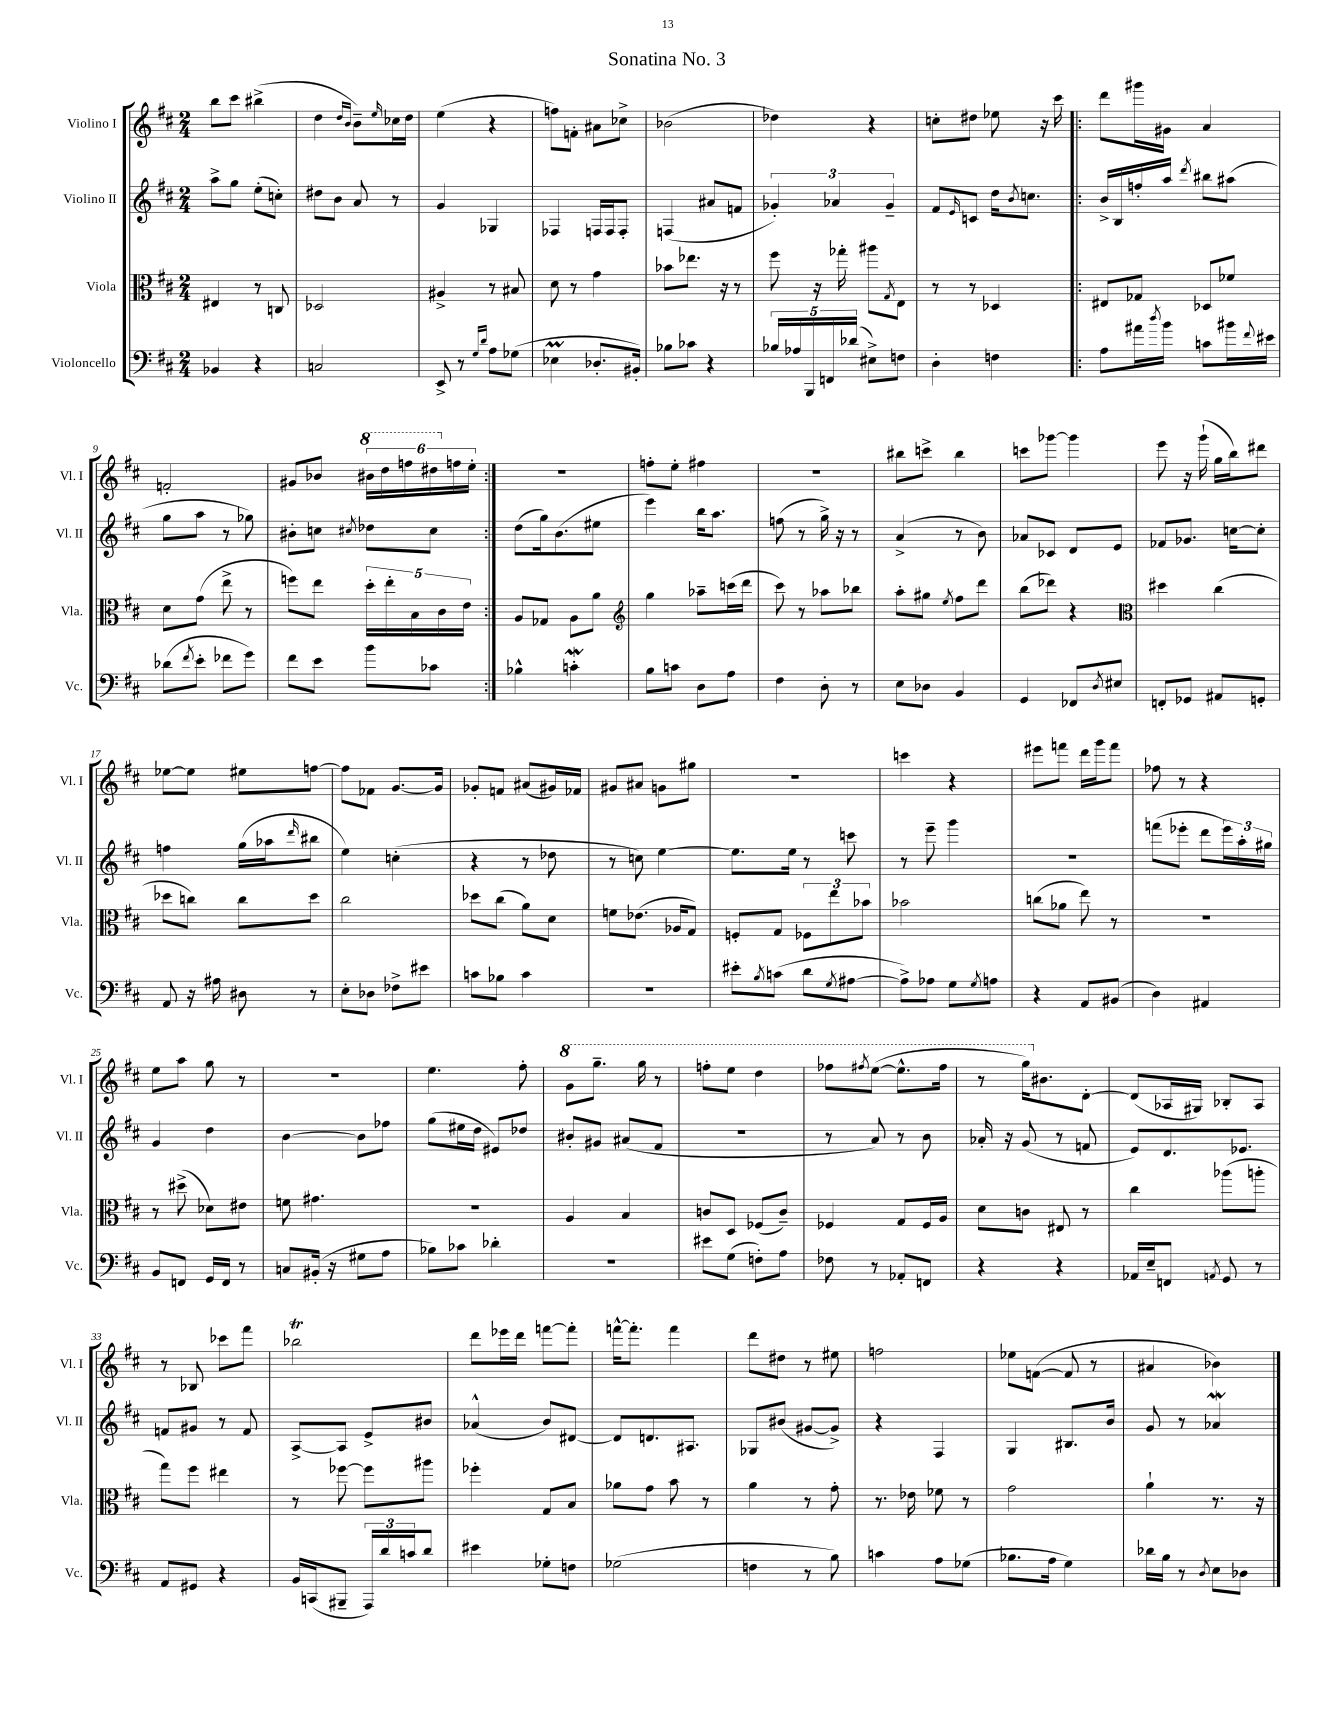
\header { title = "Sonatina No. 3" }
<<
\new StaffGroup <<
\new Staff = "s0" \with { instrumentName = "Violino I" shortInstrumentName = "Vl. I" } {
    \clef treble \key d \major \numericTimeSignature \time 2/4
    b''8 cis'''8 bis''4->( |
    d''4 \grace { d''16 b'16 } b'8--) \grace { e''16 } ces''16 d''16 |
    e''4( r4 |
    f''8) f'8-. ais'8 ces''8-> |
    bes'2( |
    des''4) r4 |
    c''8-. dis''8 ees''8 r16 cis'''16 |
    \repeat volta 2 { d'''8 gis'''16 gis'16 a'4 |
    f'2-. |
    gis'8 bes'8 \tuplet 6/4 { \ottava #1 bis''16 d'''16 f'''16 dis'''16 \ottava #0 f''16 e''16-. } | }
    R2 |
    f''8-. e''8-. fis''4 |
    R2 |
    bis''8 c'''8-> bis''4 |
    c'''8 ges'''8~ ges'''4 |
    e'''8 r16 g'''16-!( g''16 b''16) dis'''8 |
    ees''8~ ees''8 eis''8 f''8~ |
    f''8 fes'8 g'8.~ g'16 |
    ges'8-. f'8 ais'8( gis'16) fes'16 |
    gis'8 ais'8 g'8 gis''8 |
    r2 |
    c'''4 r4 |
    eis'''8 f'''8 d'''16 g'''16 f'''8 |
    fes''8 r8 r4 |
    e''8 a''8 g''8 r8 |
    r2 |
    e''4. fis''8-. |
    \ottava #1 g''8 g'''8.-- g'''16 r8 |
    f'''8-. e'''8 d'''4 |
    fes'''8 \acciaccatura { fis'''8 } e'''8~( e'''8.-^ fis'''16 |
    r8 g'''16) \ottava #0 bis'8. d'8~-. |
    d'8( aes16 gis16) bes8-. aes8 |
    r8 bes8 ces'''8 fis'''8 |
    bes''2\trill |
    d'''8 ees'''16 d'''16 f'''8~ f'''8-. |
    f'''16~-^ f'''8.-. f'''4 |
    d'''8 dis''8 r8 eis''8 |
    f''2 |
    ees''8 f'8~( f'8 r8 |
    ais'4 bes'4) \bar "|." |
}
\new Staff = "s1" \with { instrumentName = "Violino II" shortInstrumentName = "Vl. II" } {
    \clef treble \key d \major \numericTimeSignature \time 2/4
    a''8-> g''8 e''8-.( c''8-.) |
    dis''8 b'8 a'8 r8 |
    g'4 ges4 |
    fes4 f16 f16 f8-. |
    f4( ais'8 f'8 |
    \tuplet 3/2 { ges'4-.) aes'4 ges'4-- } |
    fis'8 \grace { e'16 } c'8 d''16 \acciaccatura { b'8 } c''8. |
    \repeat volta 2 { b'16-> b16 f''16-. a''16 \acciaccatura { d'''8 } bis''8 ais''8( |
    g''8 a''8 r8 ges''8) |
    bis'8-. c''8 \acciaccatura { cis''8 } des''8 cis''8 | }
    d''8( g''16) b'8.( eis''8 |
    e'''4) b''16 a''8. |
    f''8( r8 g''16->) r16 r8 |
    a'4->( r8 b'8) |
    aes'8 ces'8 d'8 e'8 |
    fes'8 ges'8. c''16~ c''8-. |
    f''4 g''16( aes''16 \grace { d'''16 } bis''8 |
    e''4) c''4-.( |
    r4 r8 des''8 |
    r8 c''8) e''4~ |
    e''8. e''16 r8 c'''8 |
    r8 e'''8-- g'''4 |
    R2 |
    f'''8( ees'''8-. d'''8 \tuplet 3/2 { ees'''16) a''16-. gis''16 } |
    g'4 d''4 |
    b'4~ b'8 fes''8 |
    g''8( eis''16 d''16 eis'8) des''8 |
    bis'8-. gis'8 ais'8( fis'8 |
    r2 |
    r8 a'8) r8 b'8 |
    aes'16-. r16 g'8( r8 f'8 |
    e'8) d'8. ees'8. |
    f'8 gis'8 r8 f'8 |
    a8~-> a8 e'8-> bis'8 |
    aes'4-^( b'8) dis'8~ |
    dis'8 d'8. ais8. |
    ges8 bis'8( gis'8~ gis'8->) |
    r4 fis4 |
    g4 bis8. b'16 |
    g'8 r8 aes'4\mordent \bar "|." |
}
\new Staff = "s2" \with { instrumentName = "Viola" shortInstrumentName = "Vla." } {
    \clef alto \key d \major \numericTimeSignature \time 2/4
    eis4 r8 c8 |
    des2 |
    ais4-> r8 bis8 |
    d'8 r8 g'4 |
    bes'8 ees''8. r16 r8 |
    fis''8 r16 ges''16-. ais''8 \acciaccatura { g8 } e8 |
    r8 r8 des4 |
    \repeat volta 2 { eis8 ges8 des8 fes'8 |
    d'8 g'8( e''8-> r8 |
    f''8) e''8 \tuplet 5/4 { d''16-. e''16-. b16 cis'16 e'16 } | }
    a8 ges8 a8 a'8 |
    \clef treble g''4 aes''8-- c'''16( d'''16 |
    cis'''8) r8 aes''8 bes''8 |
    a''8-. gis''8 \acciaccatura { e''8 } fis''8 d'''8 |
    b''8( des'''8) r4 |
    \clef alto dis''4 cis''4( |
    des''8 c''8) c''8 des''8 |
    cis''2 |
    des''8 cis''8( a'8) d'8 |
    f'8 ees'8.( aes16 g8) |
    f8-. g8 \tuplet 3/2 { fes8 e''8 bes'8 } |
    bes'2 |
    c''8( aes'8 e''8) r8 |
    r2 |
    r8 dis''8->( des'8) eis'8 |
    f'8 gis'4. |
    R2 |
    a4 b4 |
    c'8 d8 fes8( c'8--) |
    fes4 g8 fes16 a16 |
    d'8 c'8 eis8 r8 |
    cis''4 aes''8( a''8-. |
    g''8) fis''8 eis''4 |
    r8 fes''8~ fes''8 ais''8 |
    fes''4-. g8 b8 |
    aes'8 g'8 b'8 r8 |
    a'4 r8 g'8-. |
    r8. ees'16 fes'8 r8 |
    g'2 |
    a'4-! r8. r16 \bar "|." |
}
\new Staff = "s3" \with { instrumentName = "Violoncello" shortInstrumentName = "Vc." } {
    \clef bass \key d \major \numericTimeSignature \time 2/4
    bes,4 r4 |
    c2 |
    e,8-> r8 \grace { g16 d'16 } a8 ges8( |
    ees4\prall des8.-. bis,16-.) |
    bes8 ces'8 r4 |
    \tuplet 5/4 { bes16 aes16 b,,16 f,16 des'16( } eis8->) f8 |
    d4-. f4 |
    \repeat volta 2 { a8 ais'16 \acciaccatura { d''8 } b'16 c'8 bis'16 \appoggiatura { fis'8 } eis'16 |
    des'8( \acciaccatura { fis'8 } e'8-. fes'8 g'8) |
    fis'8 e'8 b'8 ces'8 | }
    bes4-^ c'4-.\mordent |
    b8 c'8 d8 a8 |
    fis4 d8-. r8 |
    e8 des8 b,4 |
    g,4 fes,8 \acciaccatura { d8 } eis8 |
    f,8-. ges,8 ais,8 g,8-. |
    a,8 r16 ais16 dis8 r8 |
    e8-. des8 fes8-> eis'8 |
    c'8 bes8 c'4 |
    R2 |
    eis'8-. \acciaccatura { b8 } c'8( d'8 \acciaccatura { g8 } ais8~ |
    ais8->) aes8 g8 \acciaccatura { g8 } a8 |
    r4 a,8 bis,8( |
    d4) ais,4 |
    b,8 f,8 g,16 f,16 r8 |
    c8 bis,16-.( r16 gis8 a8 |
    bes8) ces'8 des'4-. |
    r2 |
    eis'8 g8( f8-.) a8 |
    fes8 r8 aes,8-. f,8 |
    r4 r4 |
    aes,16 e16-- f,8 \acciaccatura { a,8 } g,8 r8 |
    a,8 gis,8 r4 |
    b,16 c,16( bis,,8-- \tuplet 3/2 { a,,16) d'16 c'16 } d'8 |
    eis'4 ges8-. f8 |
    ges2( |
    f4 r8 b8) |
    c'4 a8 ges8( |
    bes8. a16 g4) |
    des'16 b16 r8 \acciaccatura { d8 } e8 des8 \bar "|." |
}
>>
>>
